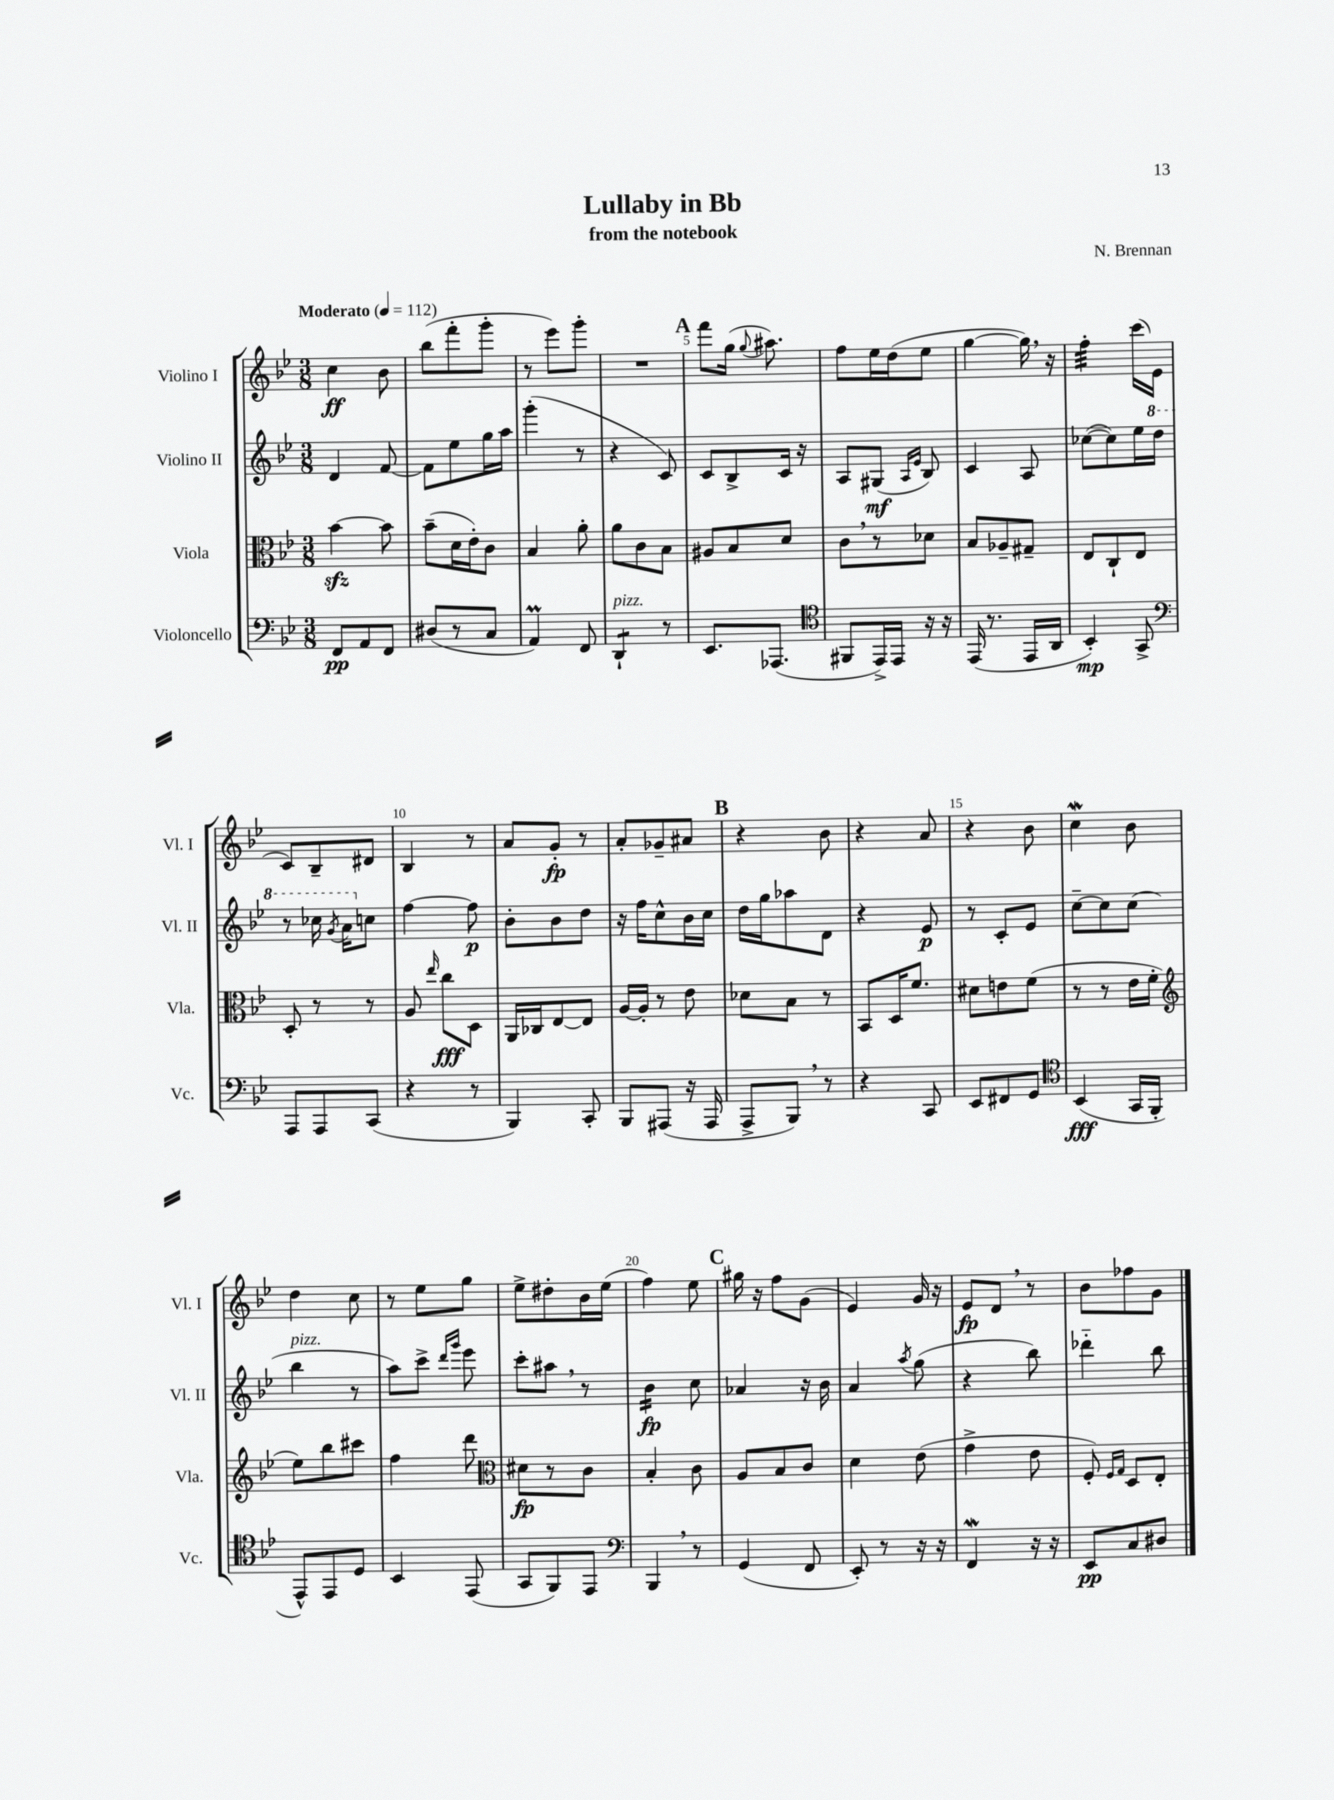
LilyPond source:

\header { title = "Lullaby in Bb" composer = "N. Brennan" subtitle = "from the notebook" }
<<
\new StaffGroup <<
\new Staff = "s0" \with { instrumentName = "Violino I" shortInstrumentName = "Vl. I" } {
    \clef treble \key bes \major \numericTimeSignature \time 3/8 \tempo "Moderato" 4 = 112
    \autoBeamOff c''4\ff bes'8 |
    bes''8[( f'''8-. g'''8]-. |
    r8 ees'''8[) g'''8]-. |
    R4. |
    \mark \markup { \bold "A" } f'''8[ g''16]( \appoggiatura { g''8 } ais''8.) |
    f''8[ ees''16 d''16( ees''8] |
    g''4~ g''16) \breathe r16 |
    f''4:32-. c'''16[( ees'16] |
    c'8[) bes8-- dis'8] |
    bes4 r8 |
    a'8[ g'8]-.\fp r8 |
    a'8[-. ges'8-- ais'8] |
    \mark \markup { \bold "B" } r4 bes'8 |
    r4 a'8 |
    r4 bes'8 |
    c''4\mordent bes'8 |
    d''4 c''8 |
    r8 ees''8[ g''8] |
    ees''8[-> dis''8-. bes'16 ees''16]( |
    f''4) ees''8 |
    \mark \markup { \bold "C" } gis''16 r16 f''8[ g'8]( |
    ees'4) g'16 r16 |
    ees'8[\fp d'8] \breathe r8 |
    bes'8[ fes''8 g'8] \bar "|." |
}
\new Staff = "s1" \with { instrumentName = "Violino II" shortInstrumentName = "Vl. II" } {
    \clef treble \key bes \major \numericTimeSignature \time 3/8
    \autoBeamOff d'4 f'8~ |
    f'8[ ees''8 g''16 a''16] |
    g'''4-.( r8 |
    r4 c'8) |
    \mark \markup { \bold "A" } c'8[ bes8-> c'16] r16 |
    a8[ gis8]\mf( \grace { a16[ ees'16] } bes8) |
    c'4 a8 |
    ces''8[~( ces''8) ees''16 \ottava #1 d'''16] |
    r8 ces'''16 \acciaccatura { g''8 } a''16[ \ottava #0 c''!8] |
    f''4~ f''8\p |
    bes'8[-. bes'8 d''8] |
    r16 f''16[ c''8-^ bes'16 c''16] |
    \mark \markup { \bold "B" } d''16[ g''16 aes''8 d'8] |
    r4 ees'8\p |
    r8 c'8[-. ees'8] |
    c''8[~-- c''8 c''8]( |
    bes''4^\markup { \italic "pizz." } r8 |
    a''8[) c'''8]-> \grace { d'''16[ g'''16] } ees'''8 |
    c'''8[-. ais''8] \breathe r8 |
    bes'4:16\fp c''8 |
    \mark \markup { \bold "C" } aes'4 r16 bes'16 |
    a'4 \acciaccatura { a''8 } g''8( |
    r4 bes''8) |
    des'''4-_ bes''8 \bar "|." |
}
\new Staff = "s2" \with { instrumentName = "Viola" shortInstrumentName = "Vla." } {
    \clef alto \key bes \major \numericTimeSignature \time 3/8
    \autoBeamOff bes'4~\sfz bes'8 |
    bes'8[--( d'16 ees'16-.) c'8] |
    bes4 a'8-. |
    a'8[ c'8 bes8] |
    \mark \markup { \bold "A" } ais8[ bes8 d'8] |
    c'8[ \breathe r8 des'8] |
    bes8[ aes8-- gis8]-- |
    ees8[ c8-! ees8] |
    d8-. r8 r8 |
    a8 \grace { ees''16 } c''8[\fff d8] |
    a,16[ ces16 ees8~ ees8] |
    a16[~ a16]-. r8 ees'8 |
    \mark \markup { \bold "B" } des'8[ bes8] r8 |
    bes,8[ d16 f'8.] |
    dis'8[ e'8 f'8]( |
    r8 r8 ees'16[ f'16]-. |
    \clef treble ees''8[) bes''8 cis'''8] |
    f''4 d'''8 |
    \clef alto dis'8[\fp r8 c'8] |
    bes4-. c'8 |
    \mark \markup { \bold "C" } a8[ bes8 c'8] |
    d'4 ees'8( |
    g'4-> ees'8 |
    f8-.) \grace { f16[ g16] } d8[ ees8]-. \bar "|." |
}
\new Staff = "s3" \with { instrumentName = "Violoncello" shortInstrumentName = "Vc." } {
    \clef bass \key bes \major \numericTimeSignature \time 3/8
    \autoBeamOff f,8[\pp a,8 f,8] |
    dis8[( r8 c8] |
    a,4\prall) f,8 |
    d,4:8-!^\markup { \italic "pizz." } r8 |
    \mark \markup { \bold "A" } ees,8.[ aes,,8.]( |
    \clef tenor fis,8[ ees,16->) ees,16] r16 r16 |
    ees,16( r8. ees,16[ a,16] |
    bes,4-.\mp) g,8-> |
    \clef bass a,,8[ a,,8 c,8]( |
    r4 r8 |
    bes,,4) c,8-. |
    bes,,8[ ais,,8]( r16 ais,,16 |
    \mark \markup { \bold "B" } a,,8[-> bes,,8]) \breathe r8 |
    r4 c,8 |
    ees,8[ fis,8 g,8] |
    \clef tenor bes,4\fff( g,16[ f,16]-. |
    ees,8[-^) ees,8 d8] |
    bes,4 ees,8( |
    g,8[ f,8) ees,8] |
    \clef bass bes,,4 \breathe r8 |
    \mark \markup { \bold "C" } g,4( f,8 |
    ees,8-.) r8 r16 r16 |
    f,4\mordent r16 r16 |
    ees,8[\pp c8 dis8] \bar "|." |
}
>>
>>
\layout { \context { \Score \override BarNumber.break-visibility = ##(#f #t #t) barNumberVisibility = #(every-nth-bar-number-visible 5) } }
